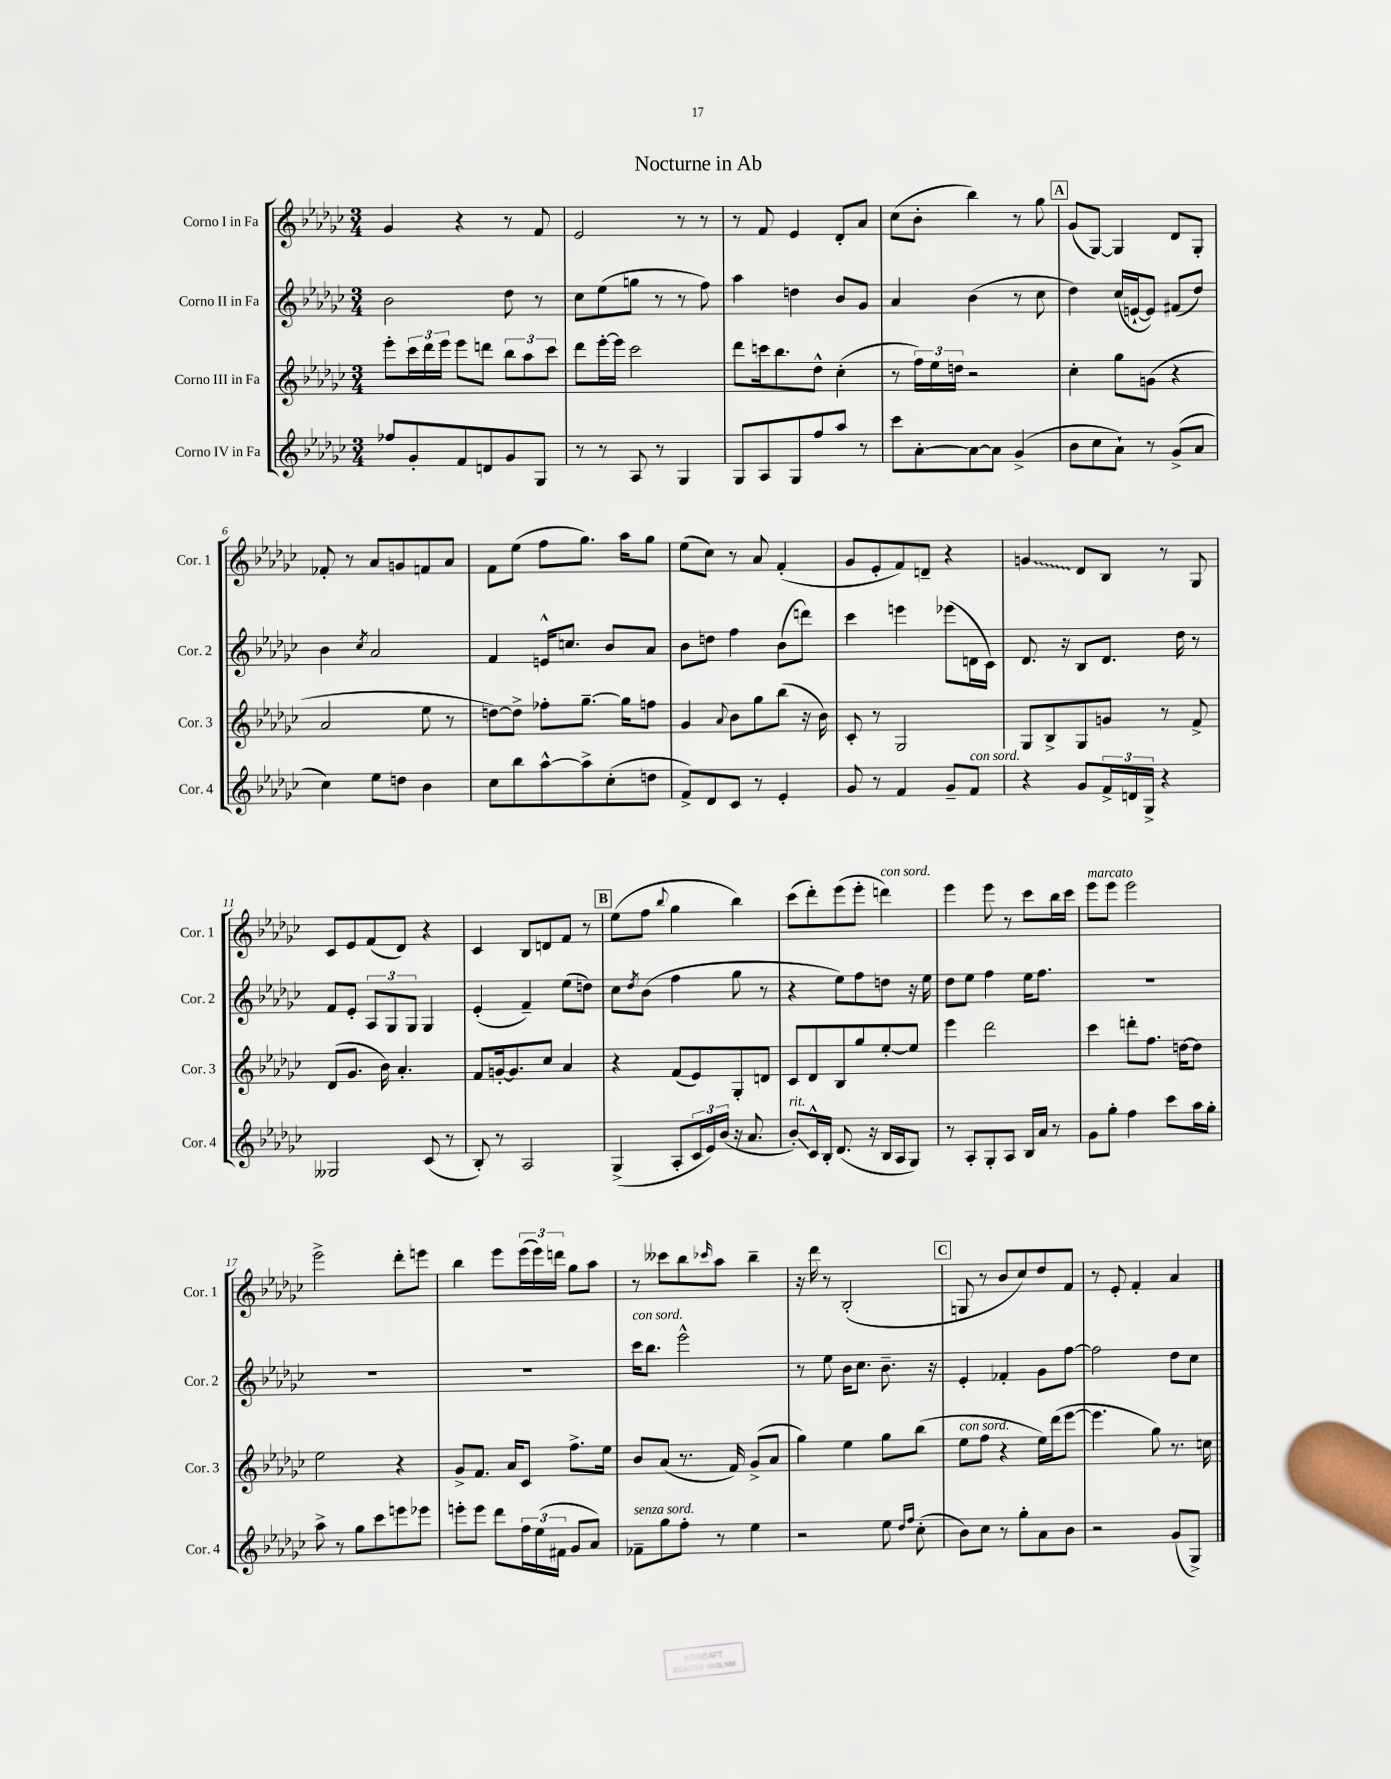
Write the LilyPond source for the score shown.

\header { title = "Nocturne in Ab" }
<<
\new StaffGroup <<
\new Staff = "s0" \with { instrumentName = "Corno I in Fa" shortInstrumentName = "Cor. 1" } {
    \clef treble \key ges \major \numericTimeSignature \time 3/4
    ges'4 r4 r8 f'8 |
    ees'2 r8 r8 |
    r8 f'8 ees'4 des'8-. aes'8 |
    ces''8( bes'8-. bes''4) r8 ges''8 |
    \mark \markup { \box "A" } ges'8( ges8~) ges4 des'8 ges8-. |
    fes'8-. r8 aes'8 g'8 f'8 aes'8 |
    f'8 ees''8( f''8 ges''8.) aes''16 ges''8 |
    ees''8( ces''8) r8 aes'8 f'4-.( |
    ges'8 ees'8-. f'8) d'8-- r4 |
    \once \override Glissando.style = #'zigzag g'4\glissando des'8 bes8 r8 ges8 |
    ces'8 ees'8 f'8( des'8) r4 |
    ces'4 bes8 d'8 f'8 r8 |
    \mark \markup { \box "B" } ees''8( f''8 \appoggiatura { bes''8 } ges''4 bes''4) |
    ces'''8( des'''8-.) ees'''8( ees'''8-. d'''4^\markup { \italic "con sord." }) |
    ees'''4 ees'''8 r8 ces'''8 bes''16 ces'''16 |
    ees'''8^\markup { \italic "marcato" } ees'''8 ees'''2 |
    ees'''2-> des'''8-. e'''8 |
    bes''4 ees'''8 \tuplet 3/2 { ees'''16( ees'''16) d'''16 } ges''8 aes''8 |
    r8 ceses'''8 bes''8 \grace { ces'''16 } aes''8 bes''4-- |
    r16 des'''16 r8 bes2-.( |
    \mark \markup { \box "C" } g8 r8 bes'8 ces''8) des''8 f'8 |
    r8 ees'8-. f'4-. aes'4 \bar "|." |
}
\new Staff = "s1" \with { instrumentName = "Corno II in Fa" shortInstrumentName = "Cor. 2" } {
    \clef treble \key ges \major \numericTimeSignature \time 3/4
    bes'2 des''8 r8 |
    ces''8 ees''8( g''8 r8 r8 f''8) |
    aes''4 d''4 bes'8 ges'8 |
    aes'4 bes'4( r8 ces''8 |
    \mark \markup { \box "A" } des''4) ces''16( e'16~-! e'8) fis'8( des''8) |
    bes'4 \acciaccatura { ces''8 } aes'2 |
    f'4 e'16-^ c''8. bes'8 aes'8 |
    bes'8 d''8 f''4 bes'8( d'''8) |
    ces'''4 e'''4 ees'''8( d'16 ces'16) |
    des'8. r16 bes8 des'8. des''16 r8 |
    f'8 ees'8-. \tuplet 3/2 { aes8 ges8 ges8 } ges4 |
    ees'4-.( f'4--) ees''8( d''8) |
    \mark \markup { \box "B" } ces''8 \acciaccatura { des''8 } bes'8( f''4 ges''8 r8 |
    r4 ees''8) f''8 d''8 r16 ees''16 |
    des''8 ees''8 f''4 ees''16 f''8. |
    R2. |
    R2. |
    R2. |
    ces'''16^\markup { \italic "con sord." } bes''8. ees'''2-^ |
    r8 ees''8 bes'16 ces''8. bes'8.-- r16 |
    \mark \markup { \box "C" } ees'4-. fes'4-. ges'8 f''8~ |
    f''2 des''8 ces''8 \bar "|." |
}
\new Staff = "s2" \with { instrumentName = "Corno III in Fa" shortInstrumentName = "Cor. 3" } {
    \clef treble \key ges \major \numericTimeSignature \time 3/4
    ees'''8-. \tuplet 3/2 { ces'''16 des'''16 ees'''16 } ees'''8 d'''8 \tuplet 3/2 { bes''8 aes''8 ces'''8 } |
    des'''8 ees'''16~-. ees'''16 ces'''2 |
    des'''8 c'''16 bes''8. des''8-^ ces''4-.( |
    r8 \tuplet 3/2 { f''16) ees''16 d''16 } r2 |
    \mark \markup { \box "A" } ces''4-. ges''8 g'8( r4 |
    aes'2 ees''8 r8 |
    d''8~) d''8-> fes''8-. ges''8.~-- ges''16 f''8 |
    ges'4 \appoggiatura { aes'8 } bes'8 ges''8 bes''8( r16 bes'16) |
    ces'8-. r8 ges2 |
    ges8 bes8-> ges8 g'8 r8 f'8-> |
    des'8( ges'8. bes'16) aes'4.-. |
    f'8 g'16~-. g'8. ces''8 aes'4 |
    \mark \markup { \box "B" } r4 f'8( ees'8) ges8-. d'8 |
    ces'8 des'8 bes8 ges''8 ees''8~-. ees''8 |
    ees'''4 des'''2 |
    ces'''4 d'''8-. f''8. d''16~ d''8 |
    ees''2 r4 |
    ges'8-> f'8. aes'16 ces'8 f''8.-> ees''16 |
    bes'8 aes'8( r8. f'16) ges'8->( aes'8 |
    ges''4) ees''4 ges''8 bes''8( |
    \mark \markup { \box "C" } ees''8^\markup { \italic "con sord." } f''8 r4 ees''16) des'''16( ees'''8~ |
    ees'''4. ges''8) r8. c''16 \bar "|." |
}
\new Staff = "s3" \with { instrumentName = "Corno IV in Fa" shortInstrumentName = "Cor. 4" } {
    \clef treble \key ges \major \numericTimeSignature \time 3/4
    fes''8 ges'8-. f'8 d'8 ges'8 ges8 |
    r8 r8 aes8 r8 ges4 |
    ges8 aes8 ges8 f''8 aes''8 r8 |
    ces'''8 aes'8~-. aes'8~ aes'8 ges'4->( |
    \mark \markup { \box "A" } bes'8 ces''8 aes'8-!) r8 ges'8->( aes'8 |
    ces''4) ees''8 d''8 bes'4 |
    ces''8 bes''8 aes''8~-^ aes''8-> ces''8-.( d''8 |
    f'8->) des'8 ces'8 r8 ees'4-. |
    ges'8 r8 f'4 ges'8-- f'8^\markup { \italic "con sord." } |
    r4 ges'8 \tuplet 3/2 { f'16-> d'16 ges16-> } r4 |
    geses2 ces'8( r8 |
    bes8-.) r8 aes2 |
    \mark \markup { \box "B" } ges4->( aes8-. \tuplet 3/2 { ces'16 ees'16) bes'16( } r16 aes'8. |
    bes'8-.\glissando^\markup { \italic "rit." }) ces'16-^ bes16-. des'8.( r16 bes16 aes16 ges8) |
    r8 aes8-. ges8-. aes8 bes16 aes'16 r8 |
    ges'8 ges''8-. f''4 ces'''8 aes''16 ges''16-. |
    aes''8-> r8 ges''8 ces'''8 e'''8 ees'''8 |
    e'''8-. e'''8 des'''8 \tuplet 3/2 { f''16 ees''16( fis'16 } ges'8 aes'8) |
    fes'8--^\markup { \italic "senza sord." } ges''8 f''8-. r8 ees''4 |
    r2 ees''8 \grace { des''16 f''16 } ces''8-.( |
    \mark \markup { \box "C" } bes'8) ces''8 r8 ges''8-. aes'8 bes'8 |
    r2 ges'8( ges8->) \bar "|." |
}
>>
>>
